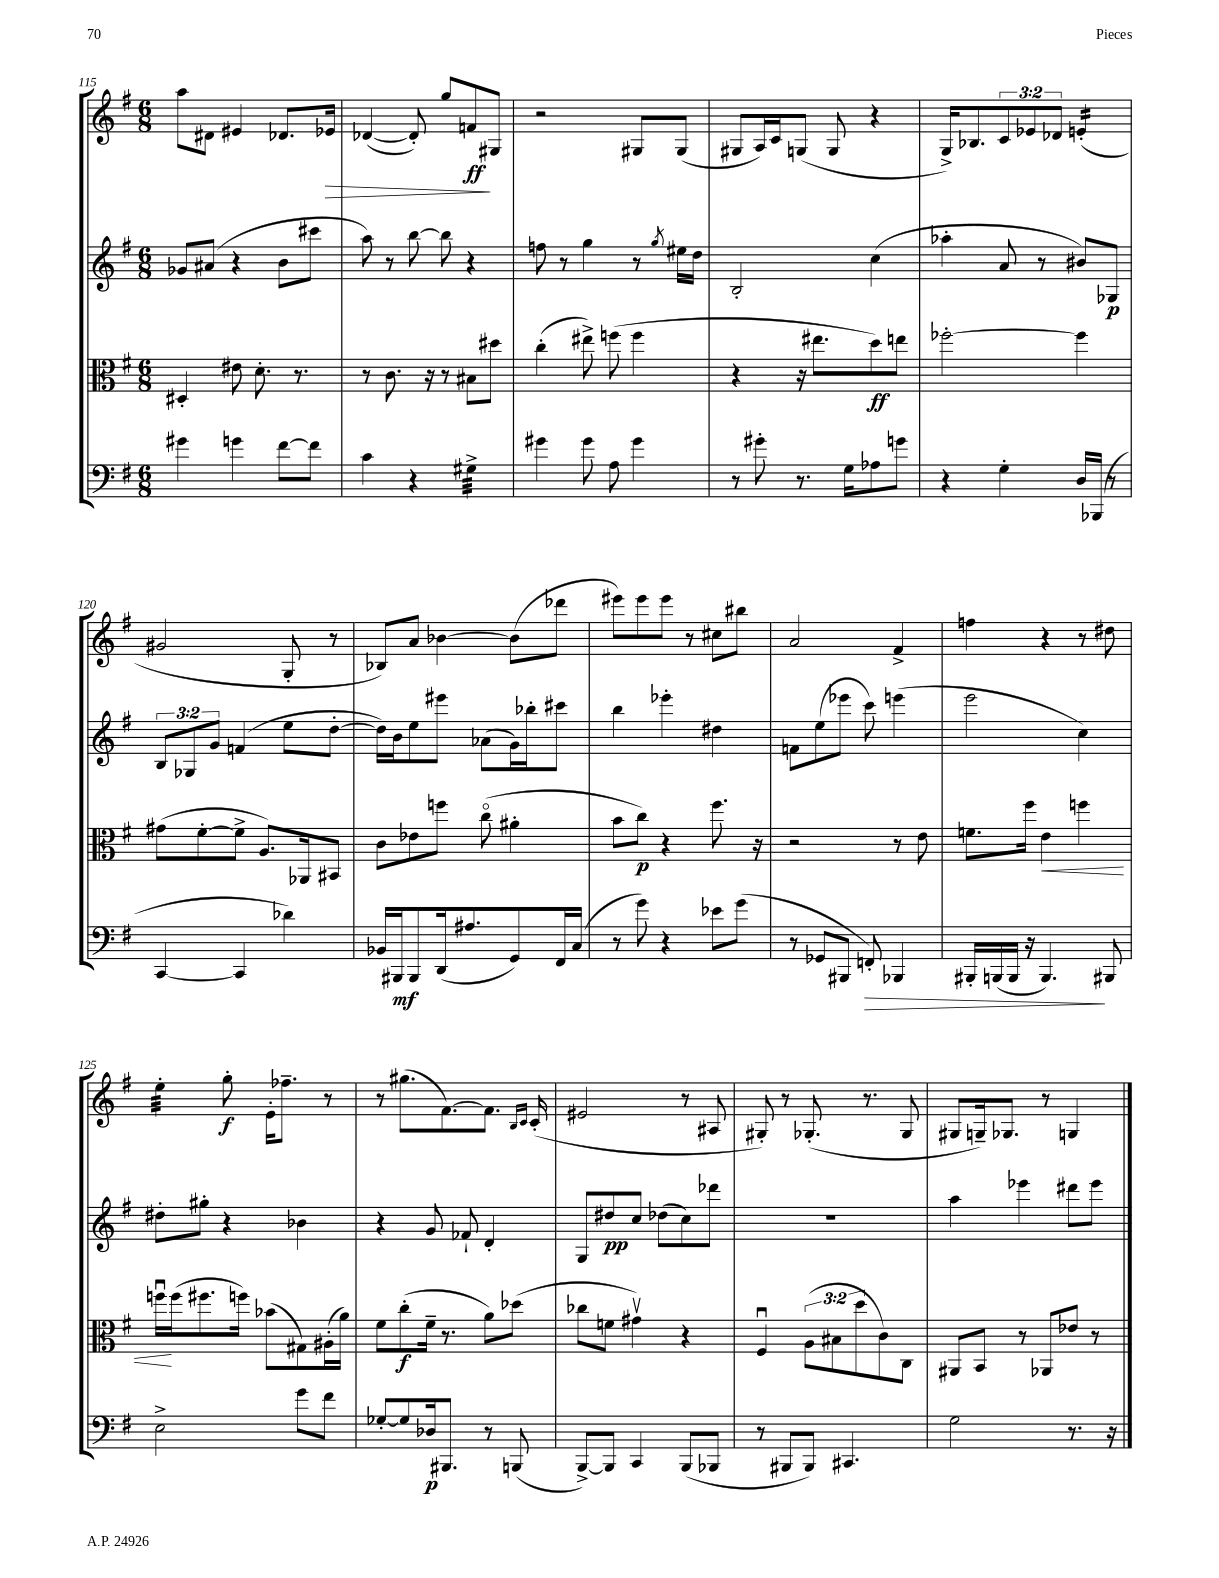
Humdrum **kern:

**kern	**kern	**kern	**kern
*staff4	*staff3	*staff2	*staff1
*clefF4	*clefC3	*clefG2	*clefG2
*k[f#]	*k[f#]	*k[f#]	*k[f#]
*M6/8	*M6/8	*M6/8	*M6/8
4g#\	4D#'/	8g-/L	8aa\L
.	.	(8a#/J	8d#\J
4g\	8e#\	4r	4e#/
.	8.d'\	.	.
[8f#\L	.	8b\L	8.d-/L
.	8.r	.	.
8f#\]J	.	8ccc#\J	.
.	.	.	16e-/Jk
=	=	=	=
4c\	8r	8aa\)	([4d-/
.	8.c\	8r	.
4r	.	[8bb\	8d-'/])
.	16r	.	.
.	8r	8bb\]	8gg/L
4G#^\	8B#\L	4r	8f/
.	8dd#\J	.	8G#/J
=	=	=	=
4g#\	(4cc'\	8ff\	2r
.	.	8r	.
8g#\	8ee#^\)	4gg\	.
8A\	(8ff\	.	.
4g#\	4ff\	8r	8G#/L
.	.	8qgg/	.
.	.	16ee#\LL	(8G#/J
.	.	16dd\JJ	.
=	=	=	=
8r	4r	2B'/	8G#/L
8g#'\	.	.	16A/L)
.	.	.	16c/J
8.r	16r	.	(8G/J
.	8.ee#\L	.	.
.	.	.	8G/
16G\LK	.	.	.
8A-\	8dd\)	(4cc\	4r
8g\J	8ee\J	.	.
=	=	=	=
4r	[2ff-'\	4aa-'\	16G^/LK)
.	.	.	8.B-/
4G'\	.	8a/	12c/
.	.	.	12e-/
.	.	8r	.
.	.	.	12d-/J
16D/LL	4ff-\]	8b#/L)	(4e'/
(16BBB-/JJ	.	.	.
8r	.	8G-/J	.
=	=	=	=
[4CC/	(8g#\L	12B/L	2g#/
.	.	12G-/	.
.	[8f#'\	.	.
.	.	12g/J	.
4CC/]	8f#^\]J	(4f/	.
.	8.A/L)	.	.
4d-\)	.	8ee\L	8G'/
.	16AA-/k	.	.
.	8BB#/J	[8dd'\J	8r
=	=	=	=
16BB-/LL	8c\L	16dd\]LL)	8B-/L)
16BBB#/J	.	16b\J	.
8BBB#/	8e-\	8ee\	8a/J
(16DD/k	8ff\J	8eee#\J	[4b-\
8.A#/	.	.	.
.	(8cco\	(8a-\L	.
8GG/)	4a#'\	16g\L)	(8b-\]L
.	.	16bb-'\J	.
16FF#/L	.	8ccc#\J	8ddd-\J
(16C/JJ	.	.	.
=	=	=	=
8r	8b\L	4bb\	8eee#\L)
8g\)	8cc\J)	.	8eee#\
4r	4r	4eee-'\	8eee#\J
.	.	.	8r
8e-\L	8.ff#\	4dd#\	8cc#\L
(8g\J	.	.	8bb#\J
.	16r	.	.
=	=	=	=
8r	2r	8f\L	2a/
8GG-/L	.	(8ee\	.
8BBB#/J	.	8eee-\J	.
8FF'/)	.	8ccc\)	.
4BBB-/	8r	(4eee\	4f#^/
.	8e\	.	.
=	=	=	=
16BBB#'/LL	8.f\L	2eee\	4ff\
(16BBB/	.	.	.
16BBB/JJ	.	.	.
16r	16ff#\Jk	.	.
4.BBB/)	4e\	.	4r
.	4ff\	4cc\)	8r
8BBB#/	.	.	8dd#\
=	=	=	=
2E^\	16ffu\LL	8dd#'\L	4ee'\
.	(16ff\J	.	.
.	8.ff#\	8gg#'\J	.
.	.	4r	8gg'\
.	16ff\Jk)	.	.
.	(8b-\L	.	16e'\LK
.	.	.	8.ff-~\J
8g\L	8G#\)	4b-\	.
8f#\J	(16A#'\L	.	8r
.	16a\JJ)	.	.
=	=	=	=
[8G-'/L	8f#\L	4r	8r
8G-/]	(8cc'\	.	(8.gg#\L
16D-/k	16f#~\Jk	8g/	.
8.BBB#/J	8.r	.	[8.f#\)
.	.	8f-`/	.
8r	8a\L)	4d'/	8.f#\]J
(8BBB/	(8dd-\J	.	.
.	.	.	16qqB/LL
.	.	.	16qqc/JJ
.	.	.	(16c'/
=	=	=	=
[8BBB^/L)	8cc-\L	8G/L	2e#/
8BBB/]J	8f\J	8dd#/	.
4CC/	4g#v\)	8cc/J	.
.	.	(8dd-\L	.
(8BBB/L	4r	8cc\)	8r
8BBB-/J	.	8ddd-\J	8A#/
=	=	=	=
8r	4F#u/	2.r	8G#'/)
8BBB#/L	.	.	8r
8BBB#/J)	(12A\L	.	(8.G-'/
.	12B#\	.	.
4.CC#/	.	.	.
.	12dd\	.	.
.	.	.	8.r
.	8c\)	.	.
.	8C\J	.	8G-/
=	=	=	=
2G\	8AA#/L	4aa\	8G#/L
.	8BB/J	.	16G~/k)
.	.	.	8.G-/J
.	8r	4eee-\	.
.	8AA-/L	.	8r
8.r	8e-/J	8ddd#\L	4G/
.	8r	8eee-\J	.
16r	.	.	.
==	==	==	==
*-	*-	*-	*-
